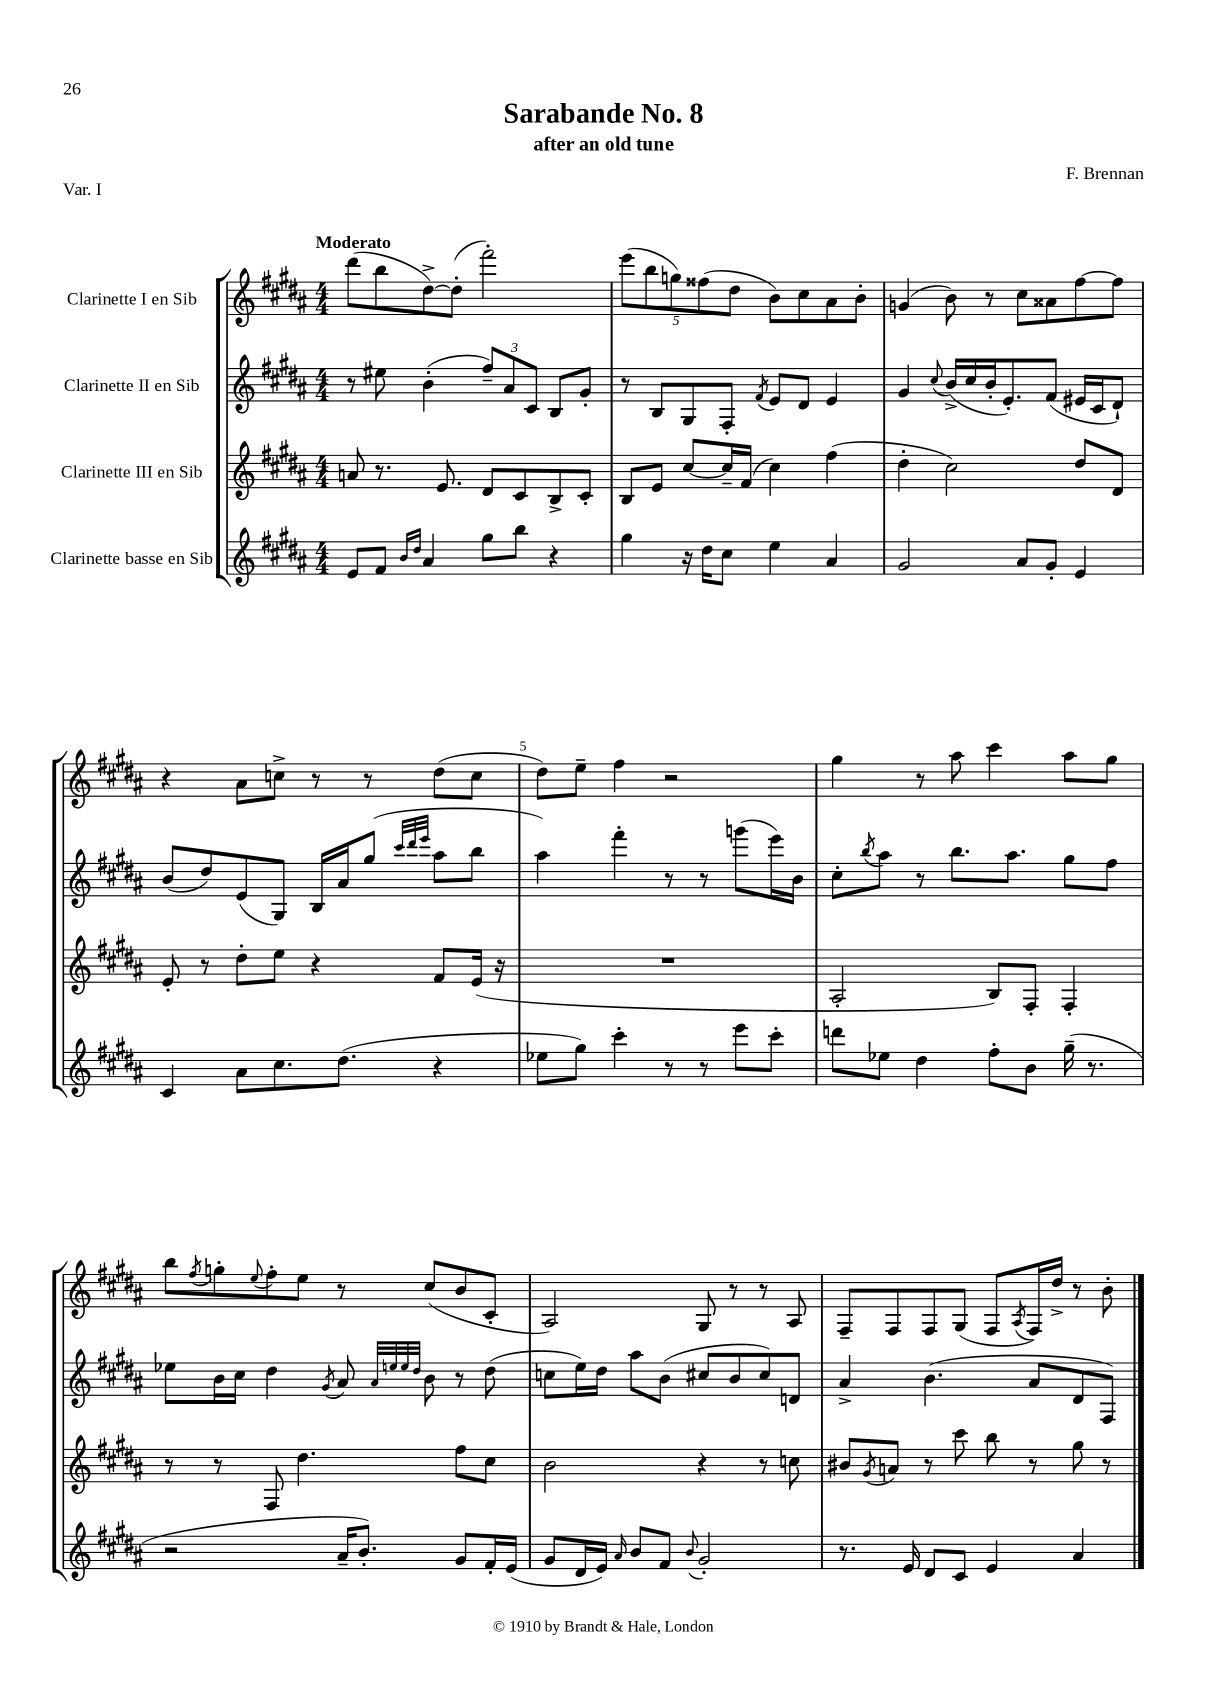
\header { title = "Sarabande No. 8" composer = "F. Brennan" subtitle = "after an old tune" piece = "Var. I" }
<<
\new StaffGroup <<
\new Staff = "s0" \with { instrumentName = "Clarinette I en Sib" } {
    \clef treble \key b \major \numericTimeSignature \time 4/4 \tempo "Moderato"
    dis'''8( b''8 dis''8~->) dis''8-.( fis'''2-.) |
    \tuplet 5/4 { e'''8( b''8 g''8) fisis''8( dis''8 } b'8) cis''8 ais'8 b'8-. |
    g'4( b'8) r8 cis''8 aisis'8 fis''8~ fis''8 |
    r4 ais'8 c''8-> r8 r8 dis''8( c''8 |
    dis''8) e''8-- fis''4 r2 |
    gis''4 r8 ais''8 cis'''4 ais''8 gis''8 |
    b''8 \acciaccatura { fis''8 } g''8-. \appoggiatura { e''8 } fis''8-. e''8 r8 cis''8( b'8 cis'8-. |
    ais2) gis8 r8 r8 ais8 |
    fis8-- fis8 fis8 gis8( fis8 \acciaccatura { ais8 } fis16) dis''16-> r8 b'8-. \bar "|." |
}
\new Staff = "s1" \with { instrumentName = "Clarinette II en Sib" } {
    \clef treble \key b \major \numericTimeSignature \time 4/4
    r8 eis''8 b'4-.( \tuplet 3/2 { fis''8--) ais'8 cis'8 } b8 gis'8-. |
    r8 b8 gis8 fis8-. \acciaccatura { fis'8 } e'8 dis'8 e'4 |
    gis'4 \appoggiatura { cis''8 } b'16->( cis''16 b'16-. e'8.-.) fis'8( eis'16 cis'16 dis'8-!) |
    b'8( dis''8) e'8( gis8) b16 ais'16 gis''8( \grace { cis'''32 dis'''32 e'''32 } ais''8 b''8 |
    ais''4) fis'''4-. r8 r8 g'''8( e'''16) b'16 |
    cis''8-. \acciaccatura { b''8 } ais''8 r8 b''8. ais''8. gis''8 fis''8 |
    ees''8 b'16 cis''16 dis''4 \acciaccatura { gis'8 } ais'8 \grace { ais'32 e''32 e''32 dis''32 } b'8 r8 dis''8( |
    c''8 e''16) dis''16 ais''8 b'8( cis''8 b'8 cis''8) d'8 |
    ais'4-> b'4.( ais'8 dis'8 fis8) \bar "|." |
}
\new Staff = "s2" \with { instrumentName = "Clarinette III en Sib" } {
    \clef treble \key b \major \numericTimeSignature \time 4/4
    a'8 r8. e'8. dis'8 cis'8 b8-> cis'8-. |
    b8 e'8 cis''8~ cis''16-- fis'16( cis''4) fis''4( |
    dis''4-. cis''2) dis''8 dis'8 |
    e'8-. r8 dis''8-. e''8 r4 fis'8 e'16( r16 |
    R1 |
    ais2-. b8) fis8-. fis4-. |
    r8 r8 fis8 dis''4. fis''8 cis''8 |
    b'2 r4 r8 c''8 |
    bis'8 \acciaccatura { gis'8 } a'8 r8 cis'''8 b''8 r8 gis''8 r8 \bar "|." |
}
\new Staff = "s3" \with { instrumentName = "Clarinette basse en Sib" } {
    \clef treble \key b \major \numericTimeSignature \time 4/4
    e'8 fis'8 \grace { b'16 dis''16 } ais'4 gis''8 b''8 r4 |
    gis''4 r16 dis''16 cis''8 e''4 ais'4 |
    gis'2 ais'8 gis'8-. e'4 |
    cis'4 ais'8 cis''8. dis''8.( r4 |
    ees''8 gis''8) cis'''4-. r8 r8 e'''8 cis'''8-. |
    d'''8 ees''8 dis''4 fis''8-. b'8 gis''16--( r8. |
    r2 ais'16-- b'8.-.) gis'8 fis'16-. e'16( |
    gis'8 dis'16 e'16) \grace { ais'16 } b'8 fis'8 \appoggiatura { b'8 } gis'2-. |
    r8. e'16 dis'8 cis'8 e'4 ais'4 \bar "|." |
}
>>
>>
\layout { \context { \Score \override BarNumber.break-visibility = ##(#f #t #t) barNumberVisibility = #(every-nth-bar-number-visible 5) } }
